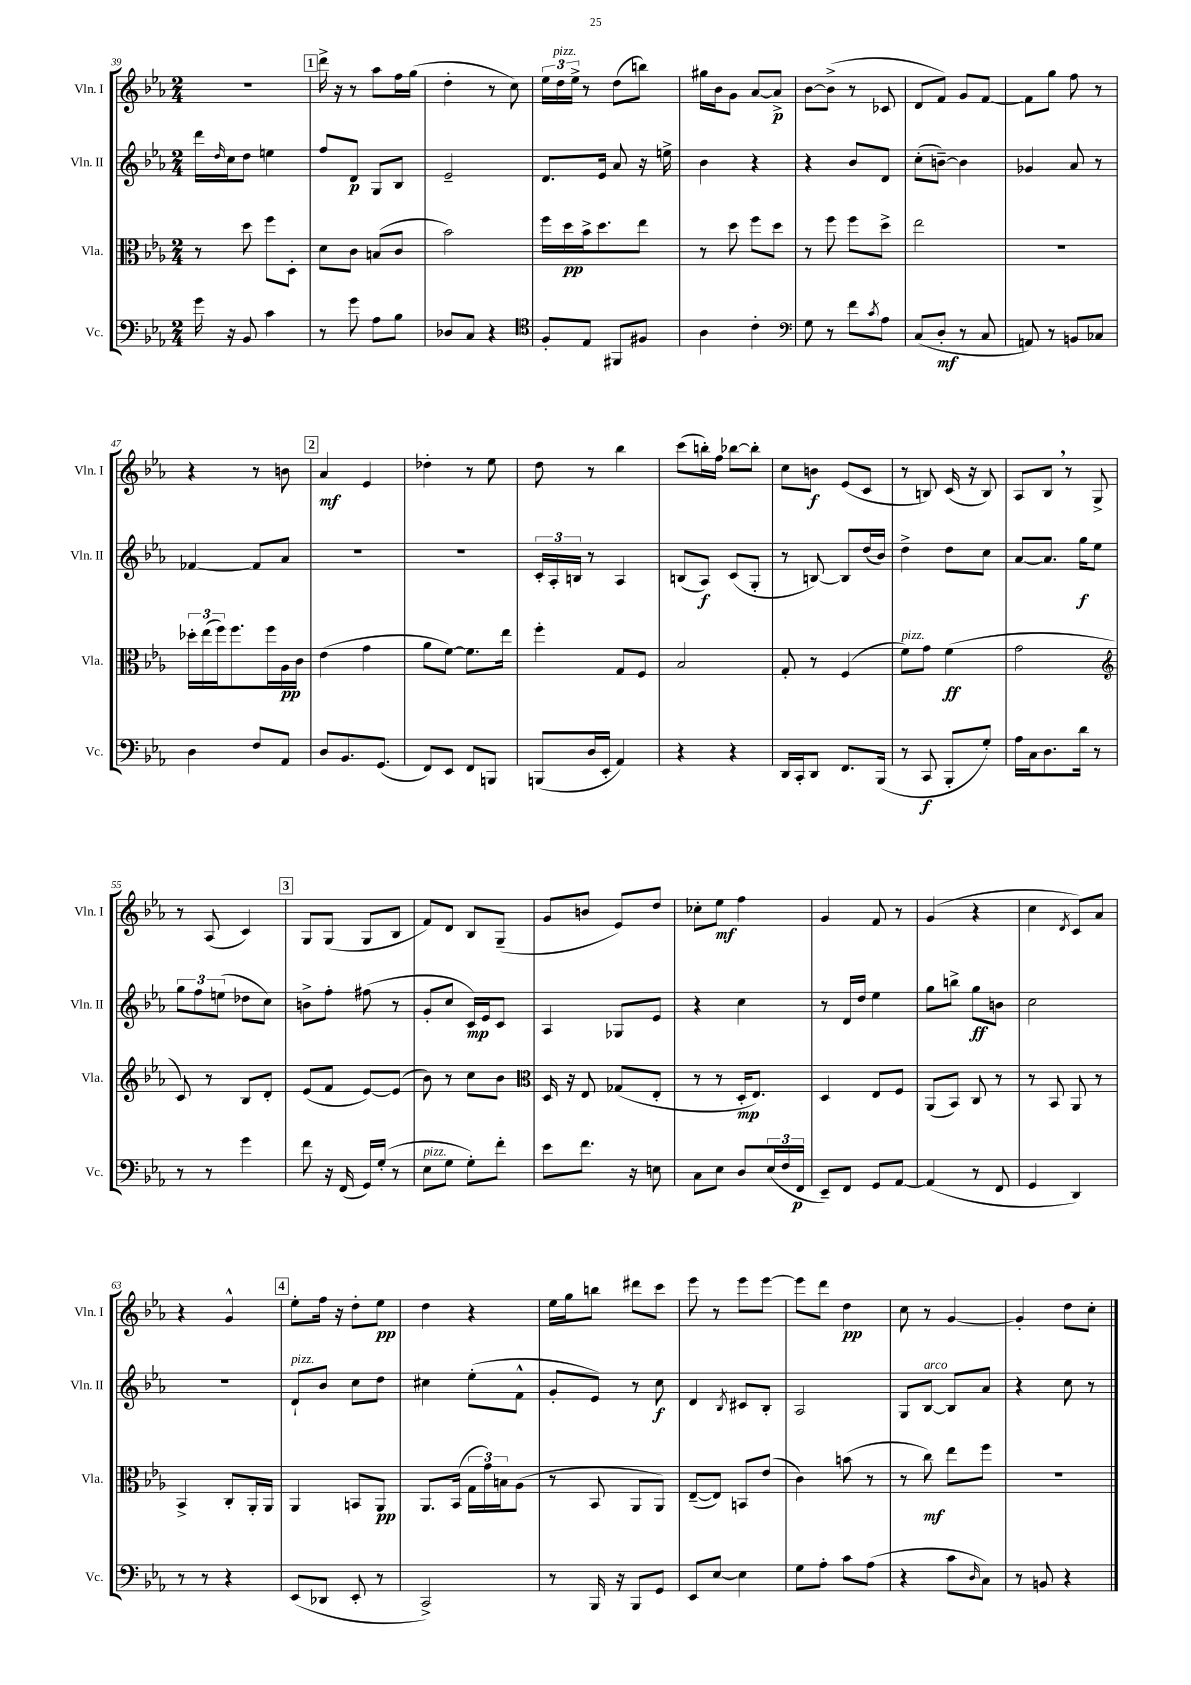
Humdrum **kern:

**kern	**dynam	**kern	**dynam	**kern	**dynam	**kern	**dynam
*part4	*part4	*part3	*part3	*part2	*part2	*part1	*part1
*staff4	*staff4	*staff3	*staff3	*staff2	*staff2	*staff1	*staff1
*I"Vc.	*	*I"Vla.	*	*I"Vln. II	*	*I"Vln. I	*
*I'Vc.	*	*I'Vla.	*	*I'Vln. II	*	*I'Vln. I	*
*clefF4	*	*clefC3	*	*clefG2	*	*clefG2	*
*k[b-e-a-]	*	*k[b-e-a-]	*	*k[b-e-a-]	*	*k[b-e-a-]	*
*M2/4	*	*M2/4	*	*M2/4	*	*M2/4	*
=39	=39	=39	=39	=39	=39	=39	=39
16g\	.	8r	.	16ddd\LL	.	2r	.
.	.	.	.	16qqdd/	.	.	.
16r	.	.	.	16cc\J	.	.	.
8BB-/	.	8dd\	.	8dd\J	.	.	.
4c\	.	8ff\L	.	4een\	.	.	.
.	.	8D'\J	.	.	.	.	.
!!LO:REH:place=s1:t=1
=40	=40	=40	=40	=40	=40	=40	=40
8r	.	8d\L	.	8ff/L	.	16ddd^\	.
.	.	.	.	.	.	16r	.
8g\	.	8c\J	.	8d/J	p	8r	.
8A-\L	.	(8Bn/L	.	8G/L	.	8aa-\L	.
8B-\J	.	8c/J	.	8B-/J	.	16ff\L	.
.	.	.	.	.	.	(16gg\JJ	.
=41	=41	=41	=41	=41	=41	=41	=41
8D-X/L	.	2b-\)	.	2e-~/	.	4dd'\	.
8C/J	.	.	.	.	.	.	.
4r	.	.	.	.	.	8r	.
.	.	.	.	.	.	8cc\)	.
=42	=42	=42	=42	=42	=42	=42	=42
*clefC4	*	*	*	*	*	*	*
8F'/L	.	16ff\LL	.	8.d/L	.	24ee-\LL	.
!	!	!	!	!	!	!LO:TX:a:i:t=pizz.	!
.	.	.	.	.	.	24dd\	.
.	.	16dd\	pp	.	.	.	.
.	.	.	.	.	.	24ee-^\JJ	.
8E-/J	.	16b-^\J	.	.	.	8r	.
.	.	8.dd\	.	16e-/Jk	.	.	.
8FF#X/L	.	.	.	8a-/	.	(8dd\L	.
8F#X/J	.	8ee-\J	.	16r	.	8bbn\J)	.
.	.	.	.	16een^\	.	.	.
=43	=43	=43	=43	=43	=43	=43	=43
4A-\	.	8r	.	4b-\	.	16gg#X\LL	.
.	.	.	.	.	.	16b-\J	.
.	.	8dd\	.	.	.	8g\J	.
4c'\	.	8ff\L	.	4r	.	[8a-/L	.
.	.	8dd\J	.	.	.	8a-^/J]	p
=44	=44	=44	=44	=44	=44	=44	=44
*clefF4	*	*	*	*	*	*	*
8G\	.	8r	.	4r	.	[8b-\L	.
8r	.	8ff\	.	.	.	(8b-^\J]	.
8f\L	.	8ff\L	.	8b-/L	.	8r	.
8qc/	.	.	.	.	.	.	.
8A-\J	.	8dd^\J	.	8d/J	.	8c-X/	.
=45	=45	=45	=45	=45	=45	=45	=45
(8C/L	.	2ee-\	.	(8cc'\L	.	8d/L	.
8D'/J	mf	.	.	[8bn~\J)	.	8f/J)	.
8r	.	.	.	4b\]	.	8g/L	.
8C/	.	.	.	.	.	[8f/J	.
=46	=46	=46	=46	=46	=46	=46	=46
8AAn/)	.	2r	.	4g-X/	.	8f\L]	.
8r	.	.	.	.	.	8gg\J	.
8BBn/L	.	.	.	8a-/	.	8ff\	.
8C-X/J	.	.	.	8r	.	8r	.
!!LO:LB:g=z
=47	=47	=47	=47	=47	=47	=47	=47
4D\	.	24dd-X'\LL	.	[4f-X/	.	4r	.
.	.	(24ee-\	.	.	.	.	.
.	.	24ff\J)	.	.	.	.	.
.	.	8.ff\	.	.	.	.	.
8F/L	.	.	.	8f-/L]	.	8r	.
.	.	16ff\L	.	.	.	.	.
8AA-/J	.	16A-\	pp	8a-/J	.	8bn\	.
.	.	16c\JJ	.	.	.	.	.
!!LO:REH:place=s1:t=2
=48	=48	=48	=48	=48	=48	=48	=48
8D/L	.	(4e-\	.	2r	.	4a-/	mf
8.BB-/	.	.	.	.	.	.	.
.	.	4g\	.	.	.	4e-/	.
(8.GG/J	.	.	.	.	.	.	.
=49	=49	=49	=49	=49	=49	=49	=49
8FF/L)	.	8a-\L	.	2r	.	4dd-X'\	.
8EE-/J	.	[8f\J)	.	.	.	.	.
8FF/L	.	8.f\L]	.	.	.	8r	.
8BBBn/J	.	.	.	.	.	8ee-\	.
.	.	16ee-\Jk	.	.	.	.	.
=50	=50	=50	=50	=50	=50	=50	=50
(8BBBn/L	.	4ff'\	.	24c'/LL	.	8dd\	.
.	.	.	.	24A-'/	.	.	.
.	.	.	.	24Bn/JJ	.	.	.
16D/L	.	.	.	8r	.	8r	.
16EE-'/JJ	.	.	.	.	.	.	.
4AA-/)	.	8G/L	.	4A-/	.	4bb-\	.
.	.	8F/J	.	.	.	.	.
=51	=51	=51	=51	=51	=51	=51	=51
4r	.	2B-/	.	(8Bn/L	.	(8ccc\L	.
.	.	.	.	8A-/J)	f	16bbn'\L)	.
.	.	.	.	.	.	16ff\JJ	.
4r	.	.	.	(8c/L	.	[8bb-X\L	.
.	.	.	.	8G'/J	.	8bb-'\J]	.
=52	=52	=52	=52	=52	=52	=52	=52
16DD/LL	.	8G'/	.	8r	.	8cc\L	.
16CC'/J	.	.	.	.	.	.	.
8DD/J	.	8r	.	[8Bn/)	.	8bn\J	f
8.FF/L	.	(4F/	.	8B/L]	.	(8e-/L	.
.	.	.	.	(16dd/L	.	8c/J	.
(16BBB-/Jk	.	.	.	16b-/JJ)	.	.	.
=53	=53	=53	=53	=53	=53	=53	=53
!	!	!LO:TX:a:i:t=pizz.	!	!	!	!	!
8r	.	8f\L)	.	4dd^\	.	8r	.
8CC/	f	8g\J	.	.	.	8Bn/)	.
8BBB-'/L	.	(4f\	ff	8dd\L	.	(16c/	.
.	.	.	.	.	.	16r	.
8G'/J)	.	.	.	8cc\J	.	8B/)	.
=54	=54	=54	=54	=54	=54	=54	=54
16A-\LL	.	2g\	.	[8a-/L	.	8A-/L	.
16C\J	.	.	.	.	.	.	.
8.D\	.	.	.	8.a-/J]	.	8B-,/J	.
.	.	.	.	.	.	8r	.
16d\Jk	.	.	.	16gg\KL	f	.	.
8r	.	.	.	8ee-\J	.	8G^/	.
!!LO:LB:g=z
=55	=55	=55	=55	=55	=55	=55	=55
*	*	*clefG2	*	*	*	*	*
8r	.	8c/)	.	12gg\L	.	8r	.
.	.	.	.	12ff\	.	.	.
8r	.	8r	.	.	.	(8A-/	.
.	.	.	.	(12een\J	.	.	.
4g\	.	8B-/L	.	8dd-X\L	.	4c/)	.
.	.	8d'/J	.	8cc\J)	.	.	.
!!LO:REH:place=s1:t=3
=56	=56	=56	=56	=56	=56	=56	=56
8f\	.	(8e-/L	.	8bn^\L	.	8G/L	.
16r	.	8f/J	.	8ff'\J	.	(8G/J	.
(16FF/	.	.	.	.	.	.	.
16GG/LL)	.	[8e-/L)	.	(8ff#X\	.	8G/L	.
(16G'/JJ	.	.	.	.	.	.	.
8r	.	(8e-/J]	.	8r	.	8B-/J	.
=57	=57	=57	=57	=57	=57	=57	=57
!LO:TX:a:i:t=pizz.	!	!	!	!	!	!	!
8E-\L	.	8b-\)	.	8g'/L	.	8f/L)	.
8G\J	.	8r	.	8cc/J	.	8d/J	.
8G'\L)	.	8cc\L	.	16c/LL)	mp	8B-/L	.
.	.	.	.	16e-/J	.	.	.
8f'\J	.	8b-\J	.	8c/J	.	(8G~/J	.
=58	=58	=58	=58	=58	=58	=58	=58
*	*	*clefC3	*	*	*	*	*
8e-\L	.	16D/	.	4A-/	.	8g/L	.
.	.	16r	.	.	.	.	.
8.f\J	.	8E-/	.	.	.	8bn/J	.
.	.	(8G-X/L	.	8G-X/L	.	8e-/L)	.
16r	.	.	.	.	.	.	.
8En\	.	8E-'/J	.	8e-/J	.	8dd/J	.
=59	=59	=59	=59	=59	=59	=59	=59
8C\L	.	8r	.	4r	.	8cc-X'\L	.
8E-\J	.	8r	.	.	.	8ee-\J	mf
8D/L	.	16D'/KL	mp	4cc\	.	4ff\	.
.	.	8.E-/J)	.	.	.	.	.
(24E-/L	.	.	.	.	.	.	.
24F/	.	.	.	.	.	.	.
24FF/JJ	p	.	.	.	.	.	.
=60	=60	=60	=60	=60	=60	=60	=60
8EE-~/L)	.	4D/	.	8r	.	4g/	.
8FF/J	.	.	.	16d/LL	.	.	.
.	.	.	.	16dd/JJ	.	.	.
8GG/L	.	8E-/L	.	4ee-\	.	8f/	.
[8AA-/J	.	8F/J	.	.	.	8r	.
=61	=61	=61	=61	=61	=61	=61	=61
(4AA-/]	.	(8AA-/L	.	8gg\L	.	(4g/	.
.	.	8BB-/J)	.	8bbn^\J	.	.	.
8r	.	8C/	.	8gg\L	ff	4r	.
8FF/	.	8r	.	8bn\J	.	.	.
=62	=62	=62	=62	=62	=62	=62	=62
4GG/	.	8r	.	2cc\	.	4cc\	.
.	.	8BB-/	.	.	.	.	.
.	.	.	.	.	.	8qd/	.
4DD/)	.	8AA-/	.	.	.	8c/L)	.
.	.	8r	.	.	.	8a-/J	.
!!LO:LB:g=z
=63	=63	=63	=63	=63	=63	=63	=63
8r	.	4BB-^/	.	2r	.	4r	.
8r	.	.	.	.	.	.	.
4r	.	8C'/L	.	.	.	4g^^/	.
.	.	16AA-'/L	.	.	.	.	.
.	.	16AA-/JJ	.	.	.	.	.
!!LO:REH:place=s1:t=4
=64	=64	=64	=64	=64	=64	=64	=64
!	!	!	!	!LO:TX:a:i:t=pizz.	!	!	!
(8EE-/L	.	4AA-/	.	8d`/L	.	8ee-'\L	.
8DD-X/J	.	.	.	8b-/J	.	16ff\Jk	.
.	.	.	.	.	.	16r	.
8EE-'/	.	8BBn/L	.	8cc\L	.	8dd'\L	.
8r	.	8AA-/J	pp	8dd\J	.	8ee-\J	pp
=65	=65	=65	=65	=65	=65	=65	=65
2CC^/)	.	8.AA-/L	.	4cc#X\	.	4dd\	.
.	.	(16BB-/Jk	.	.	.	.	.
.	.	24G\LL	.	(8ee-'\L	.	4r	.
.	.	24g\)	.	.	.	.	.
.	.	24Bn\J	.	.	.	.	.
.	.	(8A-\J	.	8f^^\J	.	.	.
=66	=66	=66	=66	=66	=66	=66	=66
8r	.	8r	.	8g'/L	.	16ee-\LL	.
.	.	.	.	.	.	16gg\J	.
16BBB-/	.	8BB-/	.	8e-/J)	.	8bbn\J	.
16r	.	.	.	.	.	.	.
8BBB-/L	.	8AA-/L	.	8r	.	8ddd#X\L	.
8GG/J	.	8AA-/J)	.	8cc\	f	8ccc\J	.
=67	=67	=67	=67	=67	=67	=67	=67
8EE-/L	.	([8E-~/L	.	4d/	.	8eee-\	.
[8E-/J	.	8E-/J])	.	.	.	8r	.
.	.	.	.	8qB-/	.	.	.
4E-\]	.	8BBn/L	.	8c#X/L	.	8eee-\L	.
.	.	(8e-/J	.	8B-'/J	.	[8eee-\J	.
=68	=68	=68	=68	=68	=68	=68	=68
8G\L	.	4c\)	.	2A-/	.	8eee-\L]	.
8A-'\J	.	.	.	.	.	8ddd\J	.
8c\L	.	(8bn\	.	.	.	4dd\	pp
(8A-\J	.	8r	.	.	.	.	.
=69	=69	=69	=69	=69	=69	=69	=69
4r	.	8r	.	8G/L	.	8cc\	.
!	!	!	!	!LO:TX:a:i:t=arco	!	!	!
.	.	8cc\)	mf	[8B-/J	.	8r	.
8c\L	.	8ee-\L	.	8B-/L]	.	[4g/	.
16qqD/	.	.	.	.	.	.	.
8C\J)	.	8ff\J	.	8a-/J	.	.	.
=70	=70	=70	=70	=70	=70	=70	=70
8r	.	2r	.	4r	.	4g'/]	.
8BBn/	.	.	.	.	.	.	.
4r	.	.	.	8cc\	.	8dd\L	.
.	.	.	.	8r	.	8cc'\J	.
==	==	==	==	==	==	==	==
*-	*-	*-	*-	*-	*-	*-	*-
